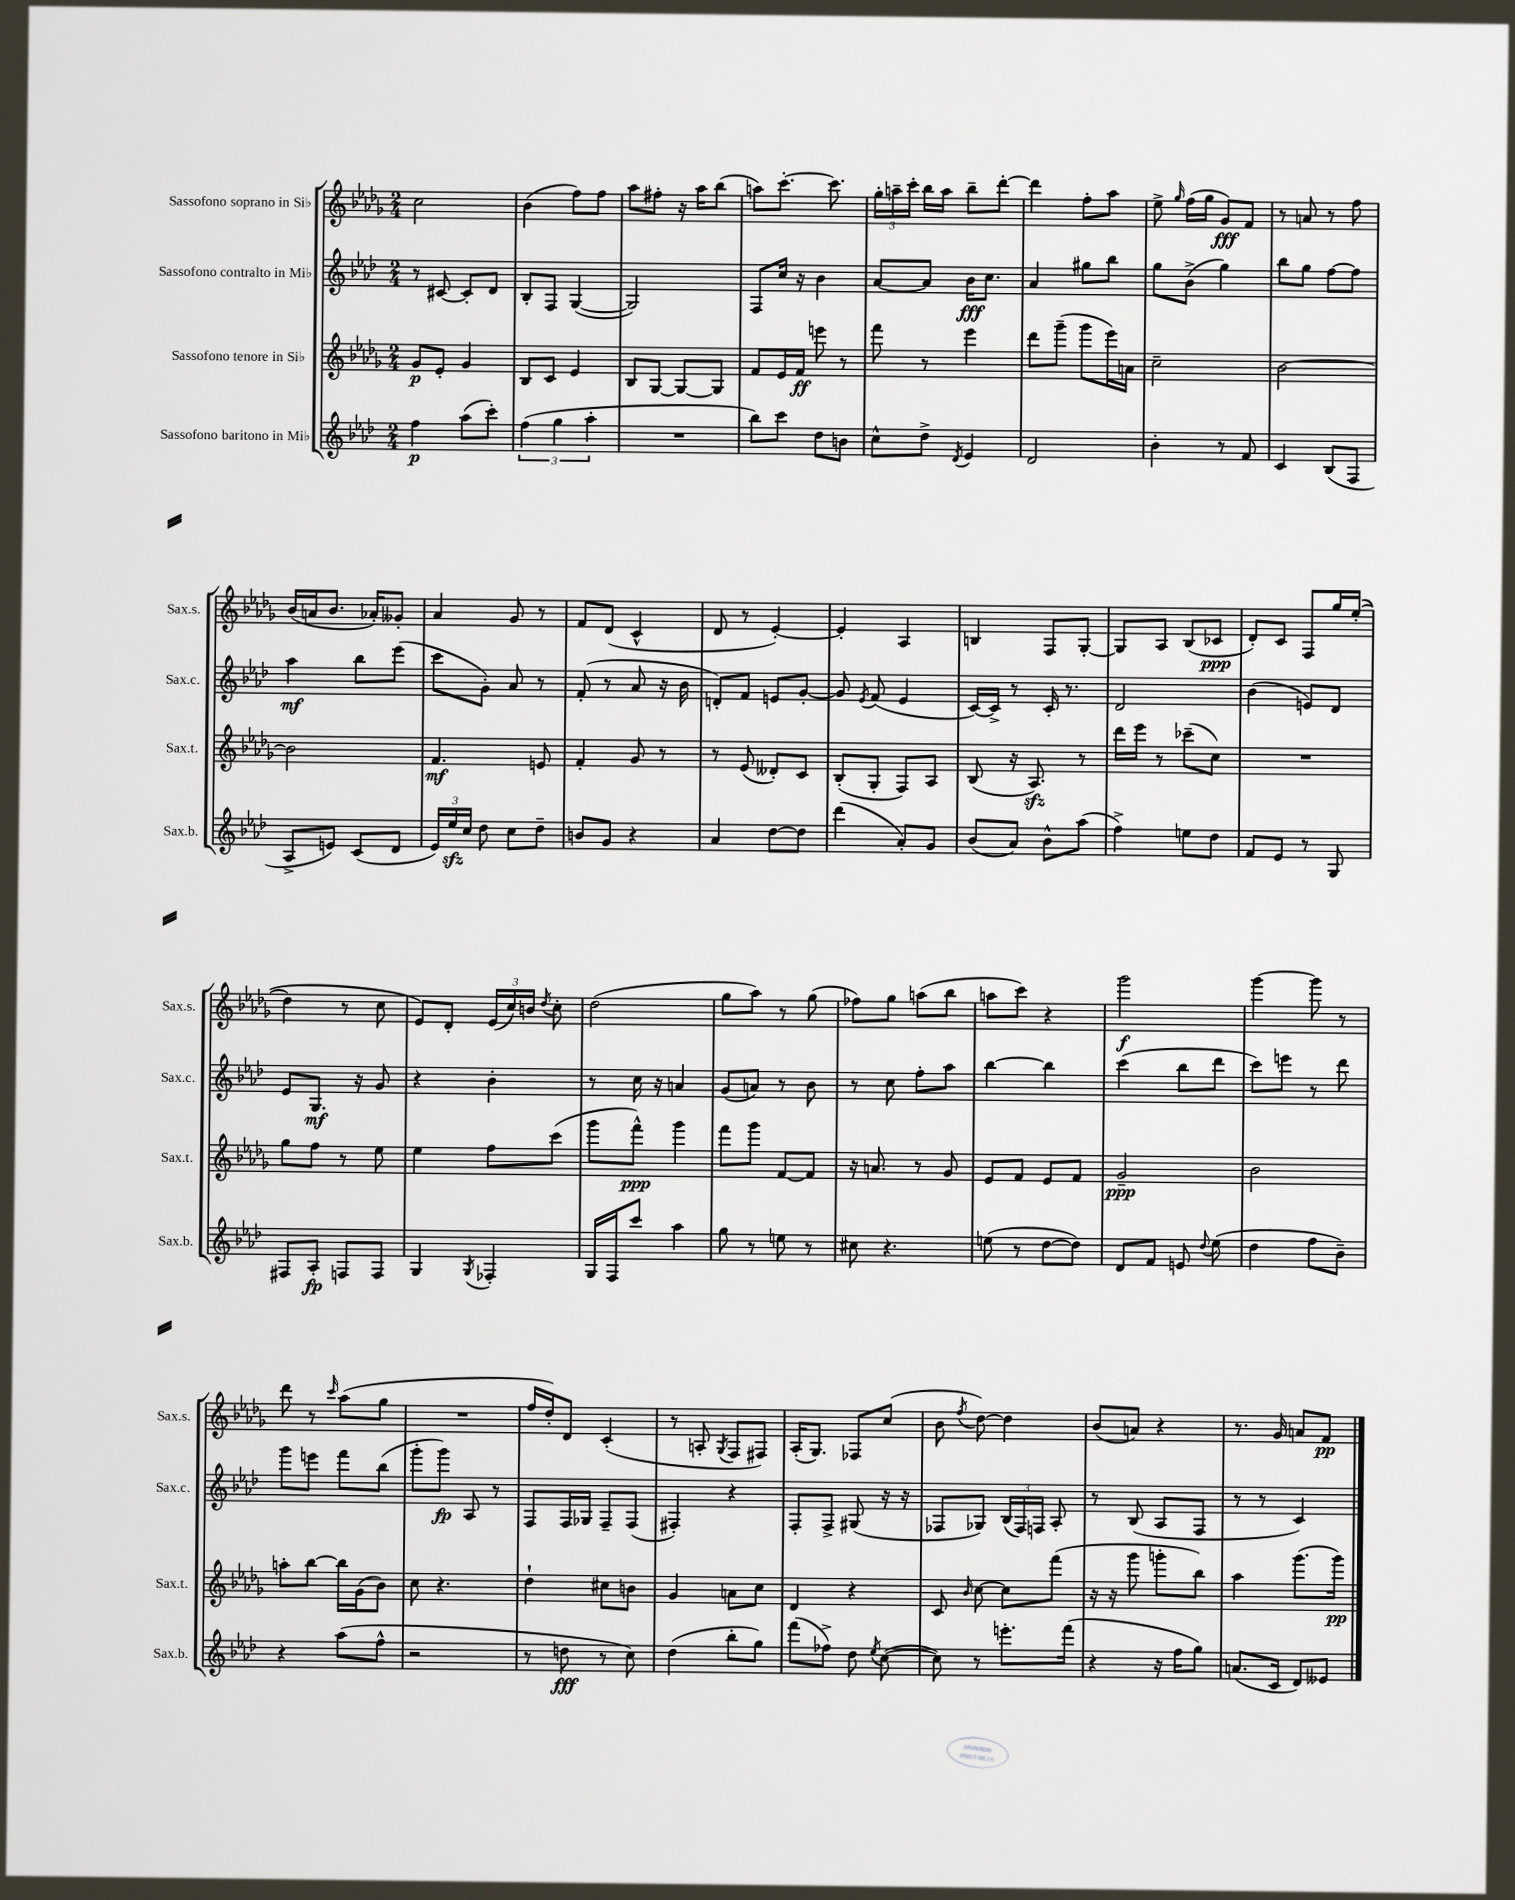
<<
\new StaffGroup <<
\new Staff = "s0" \with { instrumentName = "Sassofono soprano in Sib" shortInstrumentName = "Sax.s." } {
    \clef treble \key des \major \numericTimeSignature \time 2/4
    \autoBeamOff c''2 |
    bes'4( f''8[) f''8] |
    aes''8[ fis''8]-. r16 aes''16[ bes''8]( |
    a''8[) c'''8.]~-. c'''8. |
    \tuplet 3/2 { ges''16[-. a''16-- c'''16]-. } bes''16[ a''16] bes''8[-- des'''8]~-. |
    des'''4 f''8[-. aes''8] |
    ees''8-> \grace { ges''16 } f''16[( ges''16] ges'8[\fff) f'8] |
    r8 a'8 r8 f''8 |
    bes'16[( a'16 bes'8.] aes'16[-.) geses'8]-. |
    aes'4 ges'8 r8 |
    f'8[ des'8]( c'4-^ |
    des'8 r8 ees'4~-.) |
    ees'4-. aes4 |
    b4 f8[ ges8]~-. |
    ges8[ aes8] bes8[( ces'8]\ppp |
    des'8[-.) c'8] f8[ ges''16 ees''16]-.(\( |
    des''4) r8 c''8 |
    ees'8[\) des'8]-. \tuplet 3/2 { ees'16[( c''16) b'16] } \acciaccatura { des''8 } c''8-. |
    des''2( |
    ges''8[ aes''8]) r8 ges''8( |
    fes''8[) ges''8] a''8[( bes''8] |
    a''8[ c'''8]) r4 |
    ges'''2\f |
    ges'''4~ ges'''8 r8 |
    des'''8 r8 \grace { c'''16 } aes''8[( ges''8] |
    R2 |
    f''16[ des''16-.) des'8] c'4-.( |
    r8 a8-. \acciaccatura { ges8 } f8[ fis8]) |
    aes16[-.( ges8.]) fes8[ c''8]( |
    bes'8 \acciaccatura { f''8 } des''8~) des''4 |
    bes'8[( a'8]) r4 |
    r8. ges'16 a'8[ f'8]\pp \bar "|." |
}
\new Staff = "s1" \with { instrumentName = "Sassofono contralto in Mib" shortInstrumentName = "Sax.c." } {
    \clef treble \key aes \major \numericTimeSignature \time 2/4
    \autoBeamOff r8 cis'8~ cis'8[-. des'8] |
    bes8[-. f8] g4~( |
    g2) |
    f8[ c''16] r16 bes'4 |
    aes'8[~ aes'8] bes'16[\fff c''8.] |
    aes'4 gis''8[ bes''8] |
    g''8[ bes'8]->( g''4) |
    bes''8[ g''8] f''8[~ f''8] |
    aes''4\mf bes''8[ ees'''8]( |
    c'''8[ g'8]-.) aes'8 r8 |
    f'8-.( r8 aes'8 r16 bes'16 |
    d'8[-.) f'8] e'8[ g'8]~-. |
    g'8 \acciaccatura { ees'8 } f'8( ees'4 |
    c'16[~) c'16]-> r8 c'16-. r8. |
    des'2 |
    bes'4( e'8[) des'8] |
    ees'8[ g8.]\mf r16 g'8 |
    r4 bes'4-. |
    r8 c''16 r16 a'4 |
    g'8[( a'8]) r8 bes'8 |
    r8 c''8 f''8[-. aes''8] |
    bes''4~ bes''4 |
    c'''4( bes''8[ des'''8] |
    c'''8[) e'''8] r8 des'''8 |
    g'''8[ e'''8] f'''8[ bes''8]( |
    g'''8[-. g'''8]\fp) aes8 r8 |
    f8[ f16 ges16] f8[-- f8]( |
    fis4-.) r4 |
    f8[-. f8]-> gis8( r16 r16 |
    fes8[ ges8]) \tuplet 3/2 { bes16[( fes16) f16] } aes8-. |
    r8 bes8( aes8[ f8] |
    r8 r8 c'4) \bar "|." |
}
\new Staff = "s2" \with { instrumentName = "Sassofono tenore in Sib" shortInstrumentName = "Sax.t." } {
    \clef treble \key des \major \numericTimeSignature \time 2/4
    \autoBeamOff ges'8[\p ees'8]-. ges'4 |
    bes8[ c'8] ees'4 |
    bes8[ ges8]~ ges8[~ ges8] |
    f'8[ ees'16 f'16]\ff e'''8 r8 |
    f'''8 r8 ees'''4 |
    des'''8[ ges'''8]--( ges'''8[ ees'''16) a'16] |
    c''2-- |
    bes'2~ |
    bes'2 |
    f'4.\mf e'8 |
    f'4-. ges'8 r8 |
    r8 ees'8( deses'8[-.) c'8] |
    bes8[-.( ges8]-. f8[) aes8] |
    bes8( r16 aes8.\sfz) r8 |
    des'''16[ ees'''16] r8 ces'''8[--( c''8]) |
    R2 |
    ges''8[ f''8] r8 ees''8 |
    ees''4 f''8[ c'''8]( |
    ges'''8[ f'''8]-^\ppp) ges'''4 |
    f'''8[ ges'''8] f'8[~ f'8] |
    r16 a'8. r8 ges'8 |
    ees'8[ f'8] ees'8[ f'8] |
    ges'2--\ppp |
    bes'2 |
    a''8[-. bes''8]~ bes''16[ ges'16( bes'8]) |
    c''8 r4. |
    des''4-! cis''8[ b'8] |
    ges'4 a'8[ c''8] |
    des'4 r4 |
    c'8 \grace { bes'16 } c''8~ c''8[ f'''8]( |
    r16 r16 ges'''8 g'''8[-. bes''8]) |
    aes''4 ges'''8.[( ges'''16]\pp) \bar "|." |
}
\new Staff = "s3" \with { instrumentName = "Sassofono baritono in Mib" shortInstrumentName = "Sax.b." } {
    \clef treble \key aes \major \numericTimeSignature \time 2/4
    \autoBeamOff f''4\p aes''8[( c'''8]-.) |
    \tuplet 3/2 { f''4( g''4 aes''4-. } |
    R2 |
    bes''8[) c'''8] des''8[ b'8] |
    c''8[-^ des''8]-> \acciaccatura { des'8 } ees'4 |
    des'2 |
    bes'4-. r8 f'8 |
    c'4 bes8[( f8] |
    aes8[-> e'8]) c'8[( des'8] |
    \tuplet 3/2 { ees'16[) ees''16\sfz c''16] } des''8 c''8[ des''8]-- |
    b'8[ g'8] r4 |
    aes'4 des''8[~ des''8] |
    des'''4( aes'8[-.) g'8] |
    bes'8[( aes'8]) bes'8[-^ aes''8]( |
    f''4->) e''8[ des''8] |
    f'8[ ees'8] r8 g8 |
    fis8[ aes8]-.\fp f8[ f8] |
    g4 \acciaccatura { g8 } fes4-. |
    g16[ f16 c'''8] aes''4 |
    g''8 r8 e''8 r8 |
    cis''8 r4. |
    e''8( r8 des''8[~ des''8]) |
    des'8[ f'8] e'8 \appoggiatura { des''8 } ees''8( |
    des''4 f''8[ bes'8]--) |
    r4 aes''8[( f''8]-^ |
    r2 |
    r8 d''8\fff r8 c''8) |
    des''4( bes''8[-. g''8]) |
    f'''8[( fes''8]->) des''8 \acciaccatura { ees''8 } c''8~( |
    c''8) r8 e'''8.[-. f'''16]( |
    r4 r16 f''16[ g''8]) |
    a'8.[( c'16] des'8[) eeses'8] \bar "|." |
}
>>
>>
\layout { \context { \Score \remove "Bar_number_engraver" } }
